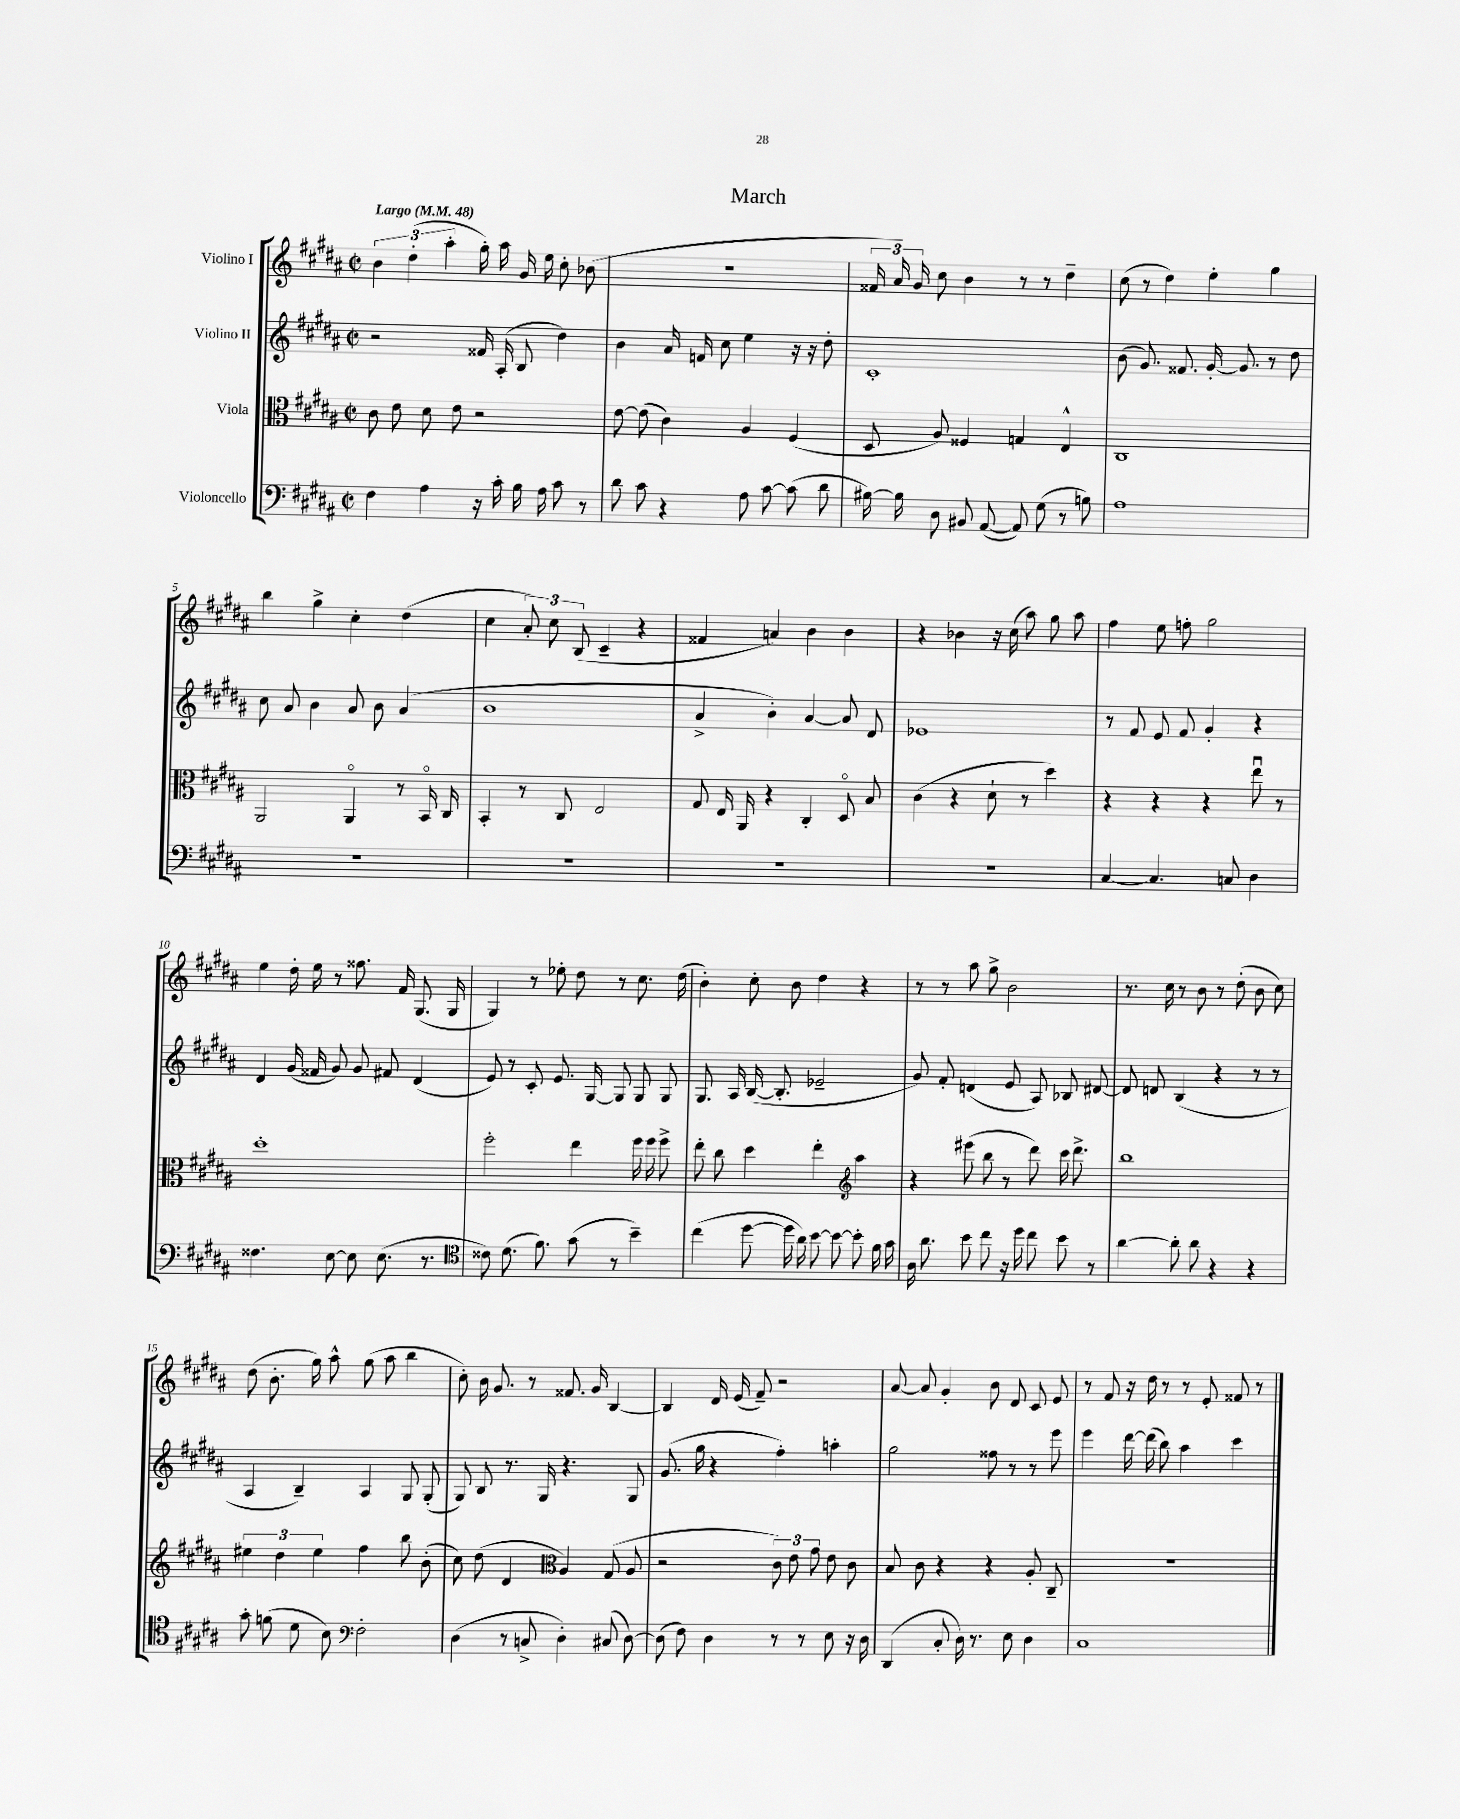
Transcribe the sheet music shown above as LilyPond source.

\header { title = "March" }
<<
\new StaffGroup <<
\new Staff = "s0" \with { instrumentName = "Violino I" } {
    \clef treble \key b \major \defaultTimeSignature \time 2/2 \tempo "Largo" 4 = 48
    \autoBeamOff \tuplet 3/2 { b'4 dis''4-.( ais''4-. } gis''16-.) ais''16 gis'16 e''16 cis''8-. bes'8( |
    r1 |
    \tuplet 3/2 { fisis'16 ais'16) gis'16 } cis''8 b'4 r8 r8 dis''4-- |
    cis''8( r8 dis''4) e''4-. gis''4 |
    b''4 gis''4-> cis''4-. dis''4( |
    cis''4 \tuplet 3/2 { ais'8-.) cis''8 b8( } cis'4-- r4 |
    fisis'4 a'4) b'4 b'4 |
    r4 bes'4 r16 cis''16( ais''8) gis''8 ais''8 |
    fis''4 e''8 f''8-. gis''2 |
    e''4 dis''16-. e''16 r8 fisis''8. fis'16 gis8.( gis16 |
    gis4) r8 ees''8-. dis''8 r8 cis''8. dis''16( |
    b'4-.) cis''8-. b'8 dis''4 r4 |
    r8 r8 ais''8 gis''8-> b'2 |
    r8. cis''16 r8 b'8 r8 dis''8-.( b'8 cis''8) |
    dis''8( b'8.-. gis''16) ais''8-^ gis''8( ais''8 b''4 |
    cis''8-.) b'16 gis'8. r8 fisis'8. gis'16 b4~ |
    b4 dis'16 e'16( fis'8--) r2 |
    ais'8~ ais'8 gis'4-. b'8 dis'8 cis'8 e'8 |
    r8 fis'8 r16 dis''16 r8 r8 e'8-. fisis'8 r8 \bar "|." |
}
\new Staff = "s1" \with { instrumentName = "Violino II" } {
    \clef treble \key b \major \defaultTimeSignature \time 2/2
    \autoBeamOff r2 fisis'16 ais16-.( b8 dis''4) |
    b'4 ais'16 f'16 cis''8 e''4 r16 r16 dis''8-. |
    cis'1-. |
    b'8( gis'8.) fisis'8. gis'16~-. gis'8. r8 dis''8 |
    cis''8 ais'8 b'4 ais'8 b'8 ais'4( |
    b'1 |
    ais'4-> b'4-.) ais'4~ ais'8 dis'8 |
    ees'1 |
    r8 fis'8 e'8 fis'8 gis'4-. r4 |
    dis'4 gis'16( fisis'16 gis'8) gis'8 fis'8 dis'4( |
    e'8) r8 cis'8-. e'8. gis16~ gis8 gis8 gis8 |
    gis8. ais16 b16~( b8.-. ees'2-- |
    gis'8) fis'8-. d'4( e'8 ais8) bes8 dis'8~ |
    dis'8 d'8 b4( r4 r8 r8 |
    ais4 b4--) ais4 gis8 gis8-.( |
    gis8) b8 r8. gis16 r4. gis8 |
    gis'8.( gis''16 r4 fis''4-.) a''4-. |
    gis''2 fisis''8 r8 r8 e'''8 |
    e'''4 dis'''16~ dis'''16( b''8) ais''4 cis'''4 \bar "|." |
}
\new Staff = "s2" \with { instrumentName = "Viola" } {
    \clef alto \key b \major \defaultTimeSignature \time 2/2
    \autoBeamOff cis'8 e'8 dis'8 e'8 r2 |
    e'8~ e'8( cis'4) ais4 fis4( |
    dis8 ais8) fisis4 g4 e4-^ |
    cis1 |
    ais,2 ais,4\flageolet r8 b,16\flageolet cis16 |
    b,4-. r8 cis8 e2 |
    gis8 e16 ais,16 r4 cis4-. dis8\flageolet b8 |
    cis'4( r4 dis'8-! r8 dis''4) |
    r4 r4 r4 e''8\downbow r8 |
    dis''1-. |
    fis''2-. e''4 fis''16 fis''16 fis''8-> |
    e''8-. cis''8 dis''4 e''4-. \clef treble ais''4 |
    r4 eis'''8( b''8 r8 dis'''8) cis'''16 dis'''8.-> |
    b''1 |
    \tuplet 3/2 { eis''4 dis''4 eis''4 } fis''4 b''8 b'8-.( |
    cis''8) dis''8( dis'4 \clef alto ais4) gis8( ais8 |
    r2 \tuplet 3/2 { cis'8) e'8 gis'8 } e'8 cis'8 |
    b8 cis'8 r4 r4 ais8-. cis8-- |
    R1 \bar "|." |
}
\new Staff = "s3" \with { instrumentName = "Violoncello" } {
    \clef bass \key b \major \defaultTimeSignature \time 2/2
    \autoBeamOff fis4 ais4 r16 cis'16-. b16 ais16 cis'8 r8 |
    dis'8 cis'8 r4 ais8 cis'8~ cis'8( dis'8 |
    bis16~) bis16 dis8 bis,8 ais,8~( ais,8) gis8( r8 b8) |
    ais1 |
    R1 |
    R1 |
    R1 |
    R1 |
    cis4~ cis4. c8 dis4 |
    fisis4. e8~ e8 e8.( r8. |
    \clef tenor cisis'8) dis'8.( fis'8.) gis'8( r8 b'4--) |
    cis''4( dis''8~ dis''16 ais'16) b'8~ b'8~ b'8-. fis'16 gis'16 |
    ais16 ais'8. b'8 cis''8 r16 dis''16 cis''8 b'8 r8 |
    ais'4~ ais'8-. ais'8 r4 r4 |
    gis'8-. f'8( dis'8 b8) \clef bass fis2-. |
    dis4( r8 c8-> dis4-.) cis8( dis8~) |
    dis8( fis8) dis4 r8 r8 e8 r16 dis16 |
    dis,4( cis8-. dis16) r8. e8 dis4 |
    cis1 \bar "|." |
}
>>
>>
